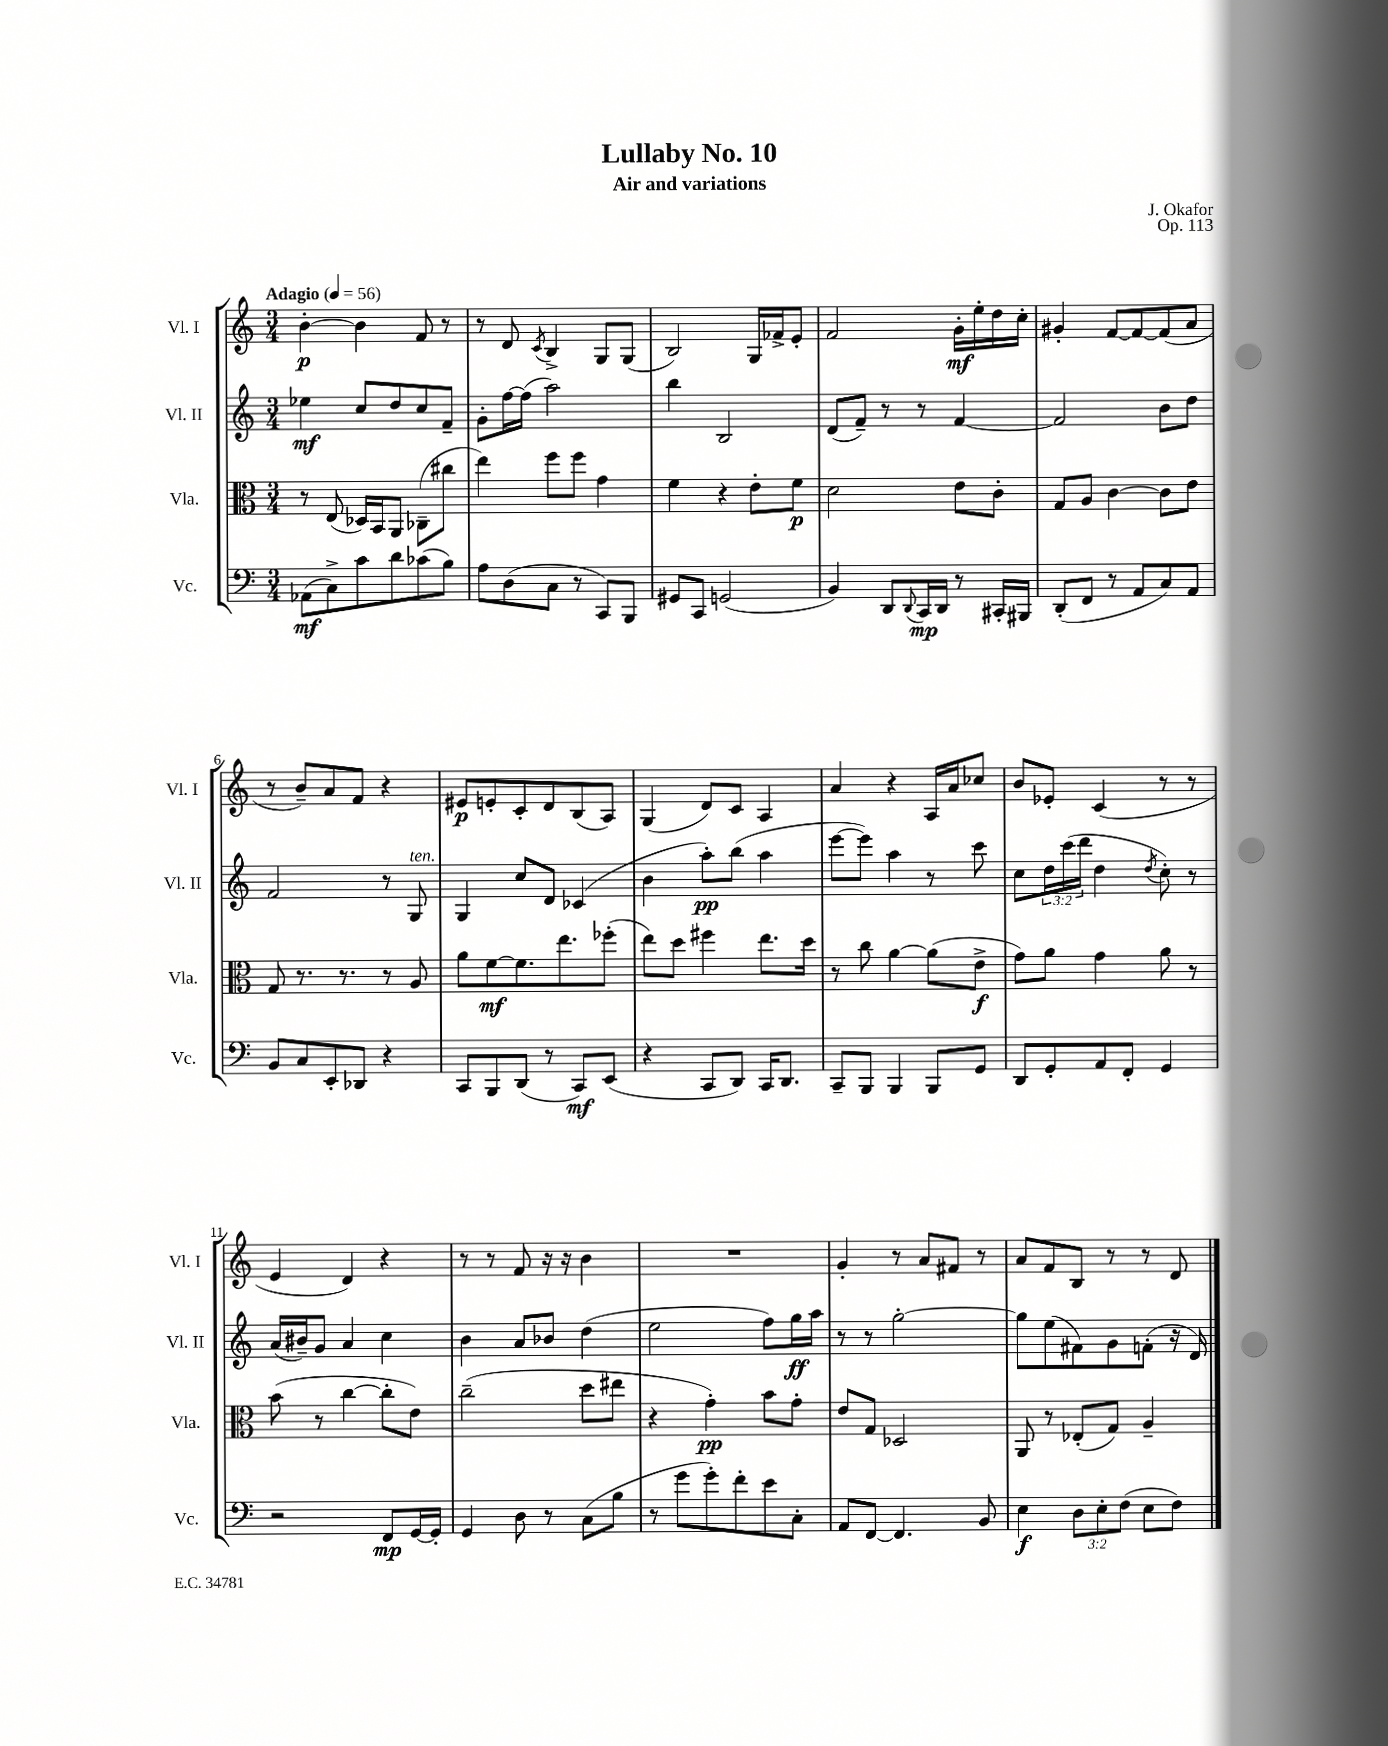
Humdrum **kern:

**kern	**kern	**kern	**kern
*staff4	*staff3	*staff2	*staff1
*clefF4	*clefC3	*clefG2	*clefG2
*k[]	*k[]	*k[]	*k[]
*M3/4	*M3/4	*M3/4	*M3/4
*MM56	*MM56	*MM56	*MM56
(8AA-	8r	4ee-	[4b'
8C^)	(8E	.	.
8c	16D-)	8cc	4b]
.	16BB	.	.
8d	8AA	8dd	.
(8c-	(8C-~	8cc	8f
8B)	8cc#	8f~	8r
=	=	=	=
8A	4ee)	8g'	8r
(8D	.	[16ff	8d
.	.	(16ff]	.
.	.	.	8qc
8C	8ff	2aa)	4B^
8r	8ff	.	.
8CC)	4g	.	8G
8BBB	.	.	(8G
=	=	=	=
8GG#	4f	4bb	2B)
8CC	.	.	.
(2GG	4r	2B	.
.	8e'	.	16G
.	.	.	16f-^
.	8f	.	8e'
=	=	=	=
4BB)	2d	(8d	2f
.	.	8f~)	.
8DD	.	8r	.
8qqDD	.	.	.
16CC	.	8r	.
16DD	.	.	.
8r	8e	[4f	16g'
.	.	.	16ee'
16CC#'	8c'	.	16dd
16BBB#	.	.	16cc'
=	=	=	=
(8DD'	8G	2f]	4g#'
8FF	8A	.	.
8r	[4c	.	[8f
8AA	.	.	8f_
8C)	8c]	8b	(8f]
8AA	8e	8dd	8a
=	=	=	=
8BB	8G	2f	8r
8C	8.r	.	8b~)
8EE'	.	.	8a
.	8.r	.	.
8DD-	.	.	8f
4r	8r	8r	4r
.	8A	8G	.
=	=	=	=
8CC	8a	4G	8e#
8BBB	[8f	.	8e'
(8DD	8.f]	8cc	8c'
8r	.	8d	8d
.	8.ee	.	.
8CC)	.	(4c-	(8B
(8EE	(8ff-'	.	8A)
=	=	=	=
4r	8ee)	4b	(4G
.	8dd	.	.
8CC	4ff#	8aa')	8d)
8DD)	.	(8bb	8c
16CC	8.ee	4aa	4A
8.DD	.	.	.
.	16dd	.	.
=	=	=	=
8CC~	8r	[8eee	4a
8BBB	8cc	8eee])	.
4BBB	[4a	4aa	4r
8BBB	(8a]	8r	16A
.	.	.	16a
8GG	8e^	8ccc	8cc-
=	=	=	=
8DD	8g)	8cc	8b
8GG'	8a	24dd	8e-'
.	.	(24ccc	.
.	.	24ddd	.
8AA	4g	4dd	(4c
8FF'	.	.	.
.	.	8qdd	.
4GG	8a	8cc')	8r
.	8r	8r	8r
=	=	=	=
2r	(8b	(16a	4e
.	.	16b#~)	.
.	8r	8g	.
.	[4cc	4a	4d)
8FF	8cc']	4cc	4r
[16GG	8e)	.	.
16GG']	.	.	.
=	=	=	=
4GG	(2cc~	4b	8r
.	.	.	8r
8D	.	8a	8f
8r	.	8b-	16r
.	.	.	16r
(8C	8dd	(4dd	4b
8B	8ee#	.	.
=	=	=	=
8r	4r	2ee	2.r
8g	.	.	.
8g')	4g')	.	.
8f'	.	.	.
8e	8b	8ff)	.
8C'	8g'	16gg	.
.	.	16aa	.
=	=	=	=
8AA	8e	8r	4g'
[8FF	8G	8r	.
4.FF]	2D-	[2gg'	8r
.	.	.	8a
.	.	.	8f#
8BB	.	.	8r
=	=	=	=
4E	8AA	8gg]	8a
.	8r	(8ee	8f
12D	(8E-'	8f#)	8B
12E'	.	.	.
.	8G)	8g	8r
(12F	.	.	.
8E	4A~	(8f'	8r
8F)	.	16r	8d
.	.	16d)	.
==	==	==	==
*-	*-	*-	*-
